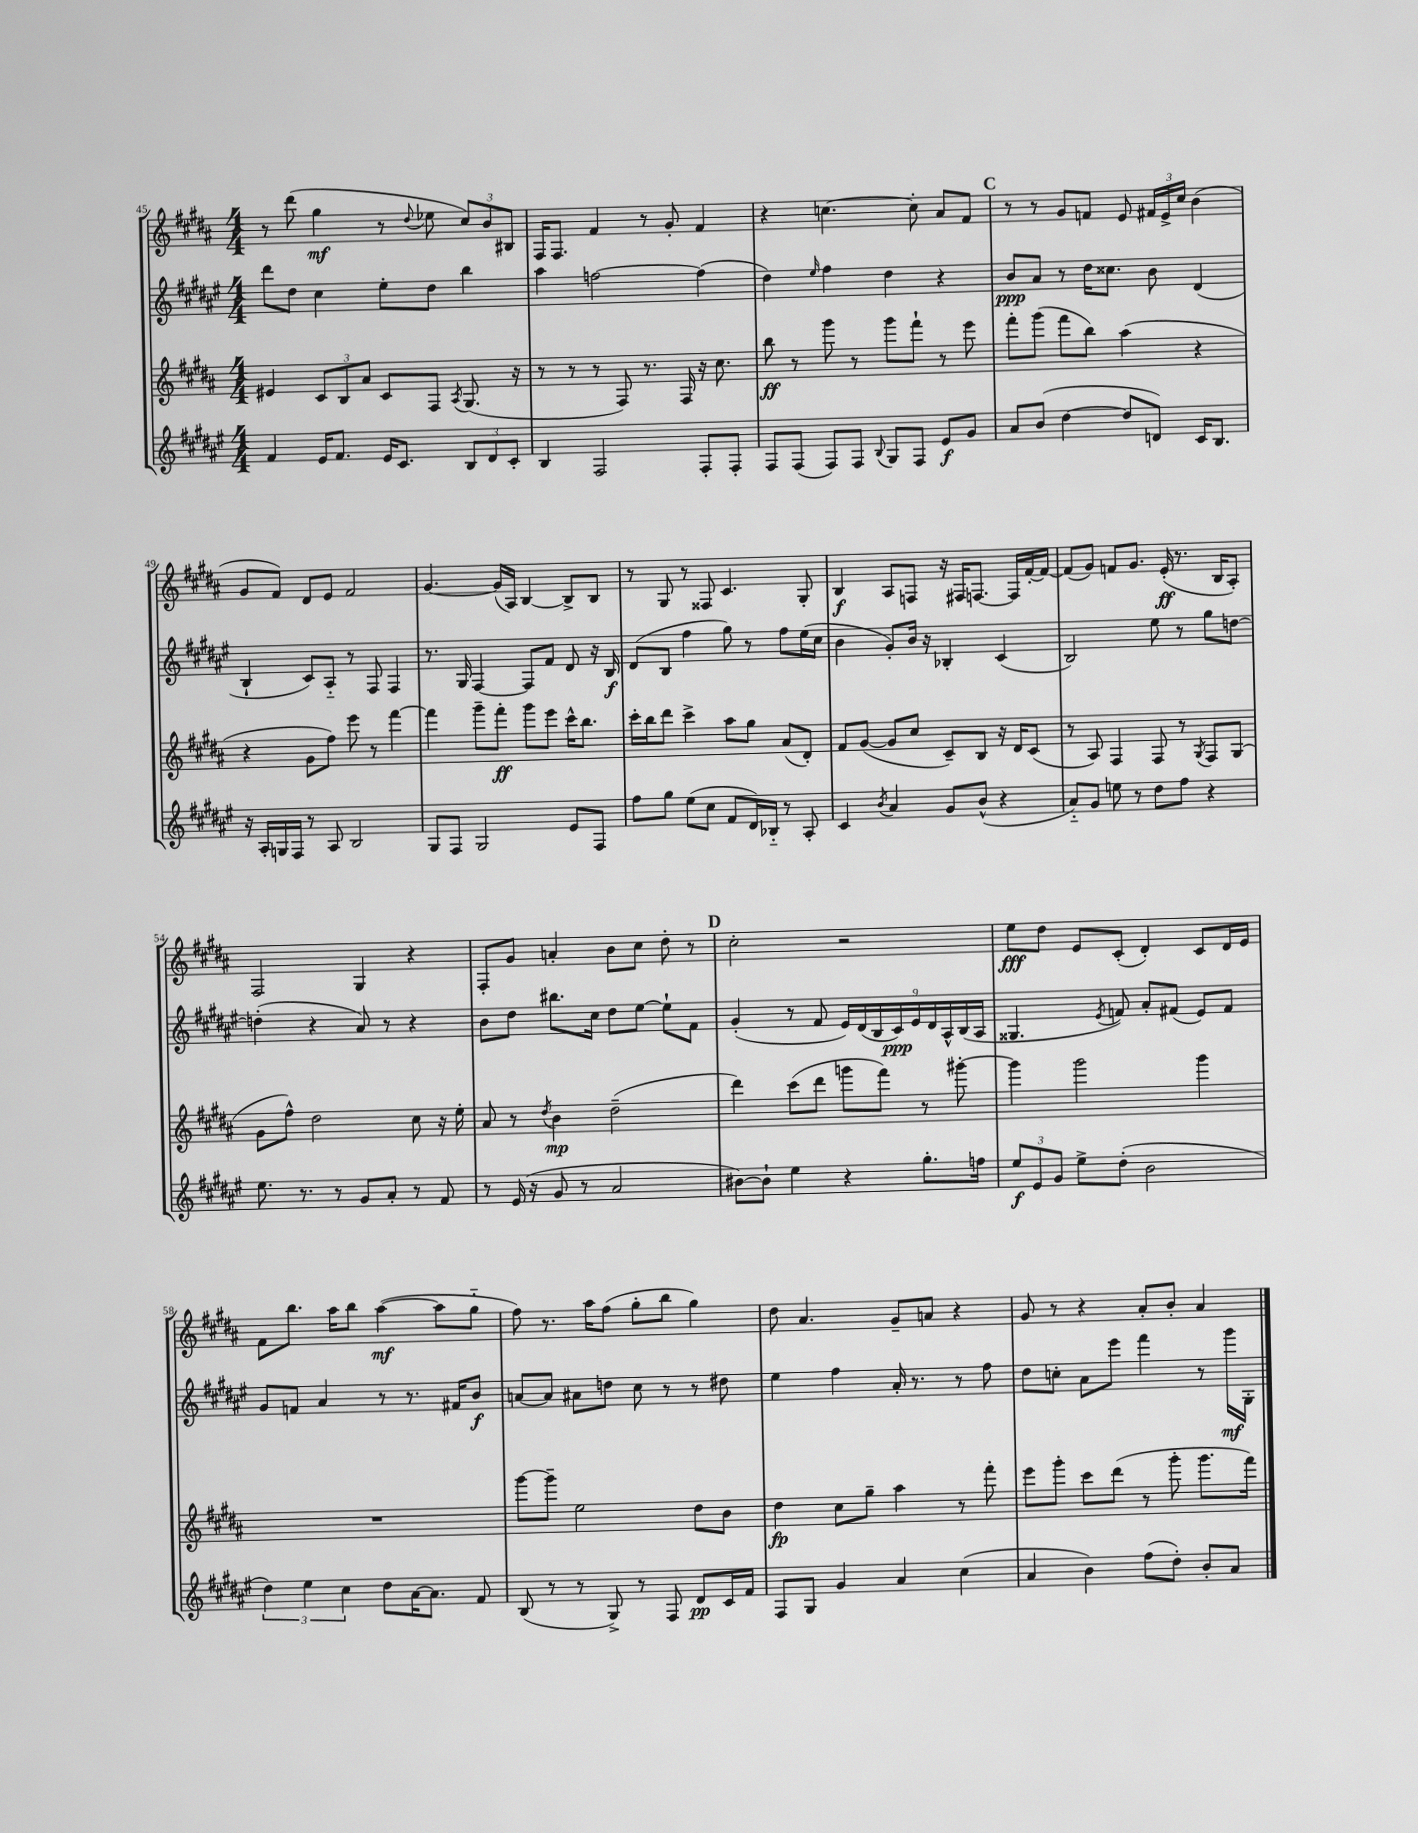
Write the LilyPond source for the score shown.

<<
\new StaffGroup <<
\new Staff = "s0" {
    \clef treble \key b \major \numericTimeSignature \time 4/4
    \autoBeamOff r8 dis'''8( gis''4\mf r8 \appoggiatura { dis''8 } ees''8 \tuplet 3/2 { cis''8[) b'8 bis8] } |
    fis16[ fis8.] fis'4 r8 gis'8-. fis'4 |
    r4 c''4.~ c''8-. ais'8[ fis'8] |
    \mark \markup { \bold "C" } r8 r8 gis'8[ f'8] e'8 \tuplet 3/2 { fis'16[ e'16-> cis''16] } b'4( |
    gis'8[ fis'8]) dis'8[ e'8] fis'2 |
    gis'4.~ gis'16[( ais16]) b4~ b8[-> b8] |
    r8 gis8 r8 fisis8 cis'4. gis8-. |
    b4\f ais8[ f8] r16 fis16[ f8.]~ f16[ fis'16~-. fis'16]~ |
    fis'8[( gis'8]) f'8[ gis'8.] e'16-.\ff( r8. b16[ ais8]-.) |
    fis2 gis4 r4 |
    fis8[-. gis'8] a'4-. b'8[ cis''8] dis''8-. r8 |
    \mark \markup { \bold "D" } cis''2-. r2 |
    e''8[\fff dis''8] e'8[ cis'8]-.( dis'4-.) cis'8[ dis'16 e'16] |
    fis'8[ b''8.] ais''16[ b''8] ais''4~\mf( ais''8[ gis''8]-_ |
    fis''8) r8. ais''16[ fis''8]( gis''8[-. b''8] gis''4) |
    dis''8 ais'4. gis'8[-- a'8] r4 |
    gis'8 r8 r4 ais'8[-. b'8]-. ais'4 \bar "|." |
}
\new Staff = "s1" {
    \clef treble \key fis \major \numericTimeSignature \time 4/4
    \autoBeamOff dis'''8[ dis''8] cis''4 eis''8[-. dis''8] b''4 |
    ais''4 f''2~ f''4( |
    dis''4) \grace { eis''16 } fis''4 dis''4 r4 |
    \mark \markup { \bold "C" } b'8[\ppp ais'8] r8 dis''16[ cisis''8.] b'8 dis'4( |
    b4-! cis'8[) ais8]-_ r8 fis8 fis4 |
    r8. gis16 fis4~ fis8[ fis'8] dis'8 r16 b16\f |
    dis'8[( b8] fis''4 gis''8) r8 fis''8[ eis''16( cis''16] |
    b'4 gis'8[-.) b'16] r16 bes4-. cis'4( |
    b2) eis''8 r8 gis''8[ d''8]~ |
    d''4-.( r4 ais'8) r8 r4 |
    b'8[ dis''8] bis''8.[ cis''16] dis''8[ eis''8]~ eis''8[-! fis'8] |
    \mark \markup { \bold "D" } gis'4-.( r8 fis'8 \tuplet 9/8 { eis'16[) dis'16( b16 cis'16\ppp) eis'16 dis'16 ais16-^ b16( ais16] } |
    gisis4. \acciaccatura { eis'8 } f'8) ais'8[-. fis'8]( eis'8[) fis'8] |
    gis'8[ f'8] ais'4 r8 r8. fis'16[ b'8]\f |
    a'8[~ a'8] ais'8[ d''8] cis''8 r8 r8 dis''8 |
    eis''4 fis''4 ais'16-. r8. r8 fis''8 |
    dis''8[ c''8]-. ais'8[ eis'''8] fis'''4 r8 gis'''16[\mf gis16]-. \bar "|." |
}
\new Staff = "s2" {
    \clef treble \key b \major \numericTimeSignature \time 4/4
    \autoBeamOff eis'4 \tuplet 3/2 { cis'8[ b8 ais'8] } cis'8[ fis8] \acciaccatura { ais8 } gis8.( r16 |
    r8 r8 r8 fis8) r8. fis16 r16 cis''8. |
    b''8\ff r8 gis'''8 r8 gis'''8[ fis'''8]-! r8 e'''8 |
    \mark \markup { \bold "C" } fis'''8[-. gis'''8]( fis'''8[ b''8]) ais''4( r4 |
    r4 gis'8[ fis''8]) e'''8 r8 fis'''4~ |
    fis'''4 gis'''8[-- fis'''8]-.\ff gis'''8[ e'''8] cis'''16[-^ b''8.] |
    cis'''16[-. b''16 dis'''8] cis'''4-> ais''8[ gis''8] ais'8[( dis'8]-.) |
    fis'8[ gis'8]~( gis'8[ cis''8] cis'8[--) b8] r16 dis'16[ cis'8]( |
    r8 ais8) fis4 fis8 r8 \acciaccatura { gis8 } fis8[ gis8]( |
    gis'8[ fis''8]-^) dis''2 cis''8 r16 e''16-. |
    ais'8 r8 \acciaccatura { dis''8 } b'4\mp dis''2--( |
    \mark \markup { \bold "D" } dis'''4) cis'''8[( dis'''8] g'''8[ fis'''8]) r8 gis'''8~-. |
    gis'''4 gis'''2 gis'''4 |
    R1 |
    gis'''8[~ gis'''8]-- e''2 dis''8[ b'8] |
    dis''4\fp cis''8[ gis''8]-- ais''4 r8 fis'''8-. |
    e'''8[ gis'''8]-. cis'''8[ dis'''8]( r8 gis'''8-. gis'''8.[ fis'''16]) \bar "|." |
}
\new Staff = "s3" {
    \clef treble \key fis \major \numericTimeSignature \time 4/4
    \autoBeamOff fis'4 eis'16[ fis'8.] eis'16[ cis'8.] \tuplet 3/2 { b8[ dis'8 cis'8]-. } |
    b4 fis2 fis8[-. fis8]-. |
    fis8[ fis8]( fis8[) fis8] \appoggiatura { b8 } gis8[ fis8] eis'8[\f gis'8] |
    \mark \markup { \bold "C" } ais'8[ b'8]( dis''4~ dis''8[ d'8]) cis'16[ b8.] |
    r16 ais16[-. g16 fis16] r8 ais8 b2 |
    gis8[ fis8] gis2 eis'8[ fis8] |
    fis''8[ gis''8] eis''8[( cis''8] fis'8[ dis'16) bes16]-_ r8 ais8-. |
    cis'4 \acciaccatura { b'8 } ais'4 gis'8[ b'8]-^( r4 |
    ais'8[-_) gis'8] e''8 r8 dis''8[ fis''8] r4 |
    eis''8. r8. r8 gis'8[ ais'8]-. r8 fis'8 |
    r8 eis'16( r16 gis'8 r8 ais'2 |
    \mark \markup { \bold "D" } bis'8[~) bis'8]-! eis''4 r4 gis''8.[-. f''16] |
    \tuplet 3/2 { eis''8[\f eis'8 gis'8] } eis''8[-> dis''8]-.( b'2 |
    \tuplet 3/2 { dis''4) eis''4 cis''4 } dis''8[ ais'16~ ais'8.] fis'8 |
    b8( r8 r8 gis8->) r8 fis8 dis'8[\pp cis'16 fis'16] |
    fis8[ gis8] gis'4 ais'4 cis''4( |
    ais'4 b'4) fis''8[( dis''8]-.) b'8[-. ais'8] \bar "|." |
}
>>
>>
\layout { \context { \Score currentBarNumber = #45 } }
